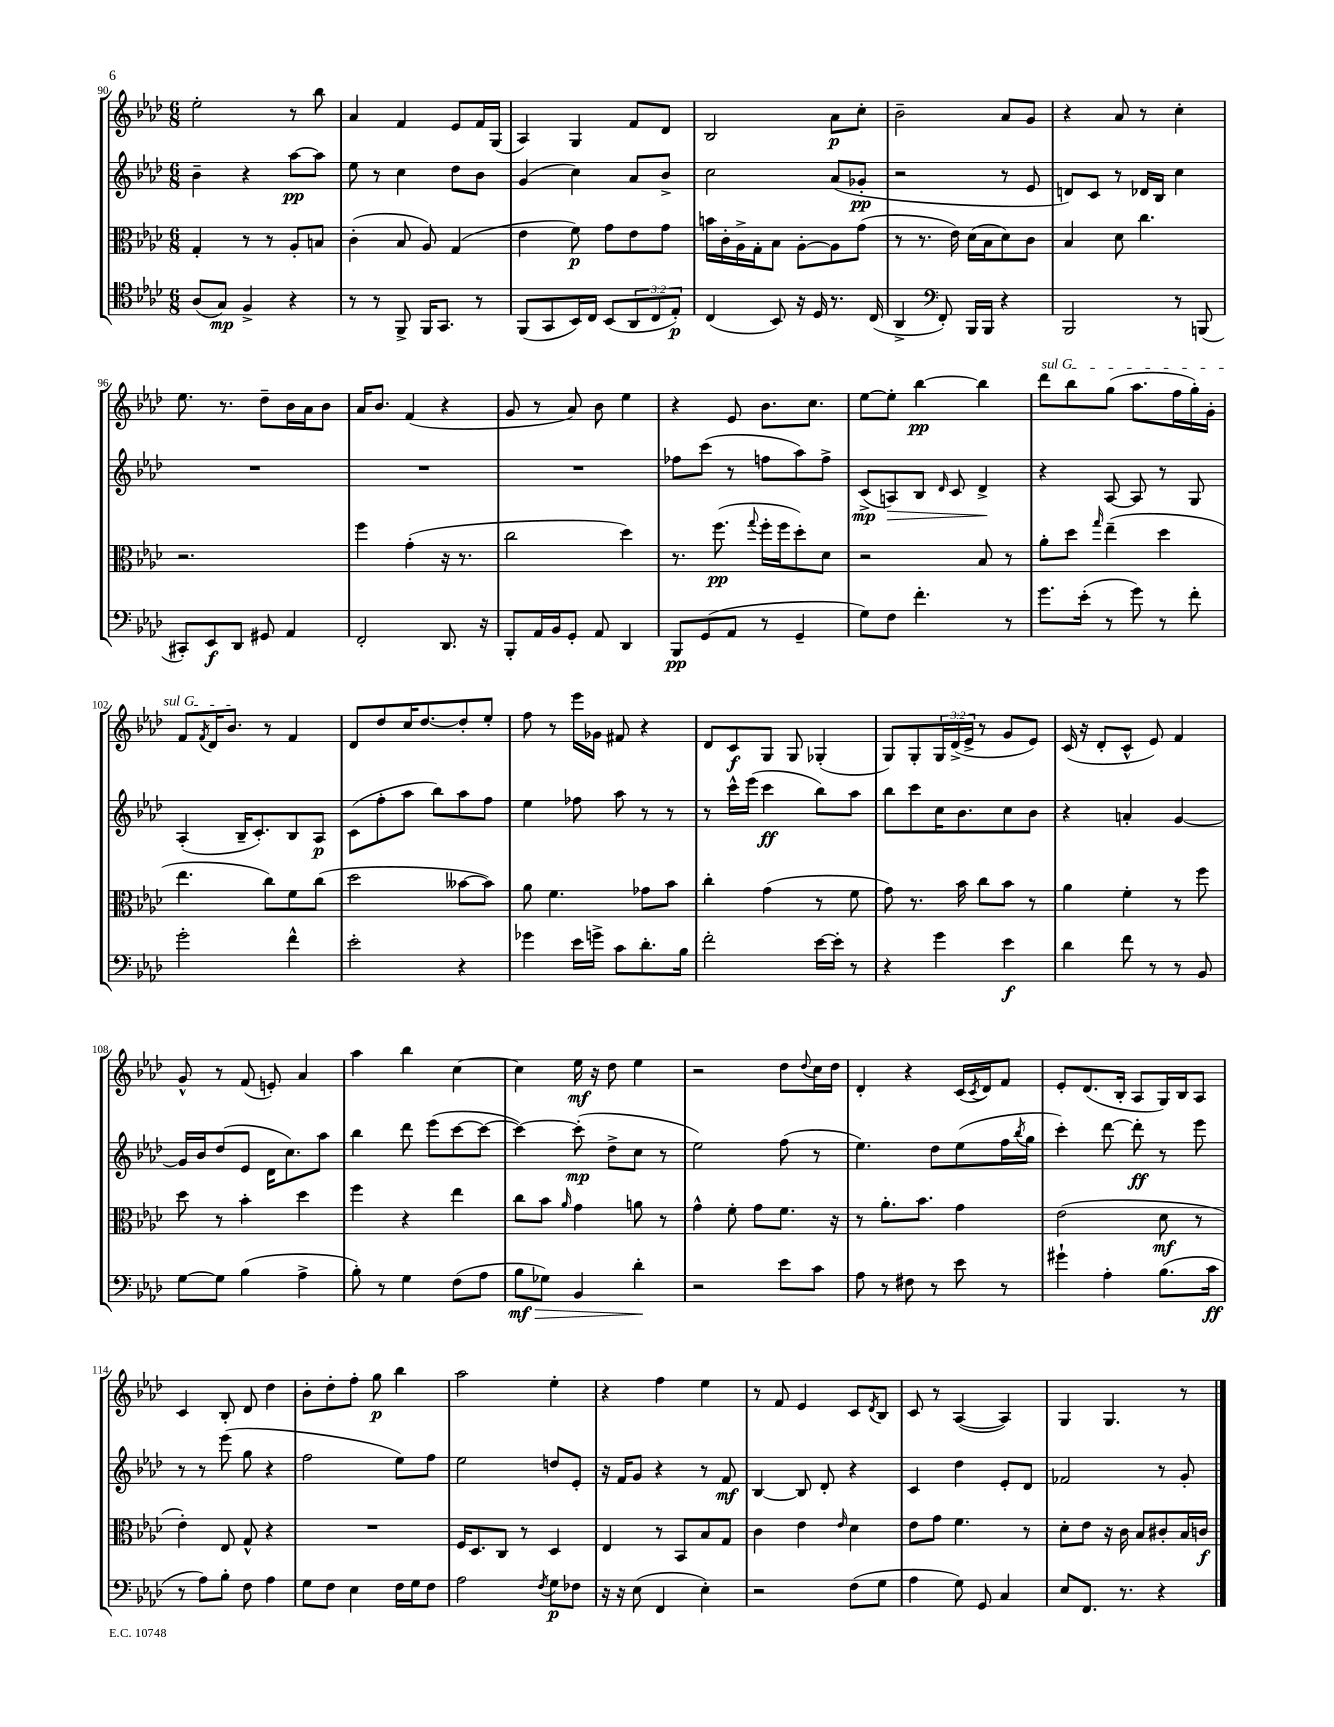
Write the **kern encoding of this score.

**kern	**kern	**kern	**kern
*staff4	*staff3	*staff2	*staff1
*clefC4	*clefC3	*clefG2	*clefG2
*k[b-e-a-d-]	*k[b-e-a-d-]	*k[b-e-a-d-]	*k[b-e-a-d-]
*M6/8	*M6/8	*M6/8	*M6/8
(8A-/L	4G'/	4b-~\	2ee-'\
8G/J)	.	.	.
4F^/	8r	4r	.
.	8r	.	.
4r	8A-'/L	[8aa-\L	8r
.	8B/J	8aa-\]J	8bb-\
=	=	=	=
8r	(4c'\	8ee-\	4a-/
8r	.	8r	.
8FF^/	8B-/	4cc\	4f/
16FF/LK	8A-/)	.	.
8.GG/J	.	.	.
.	(4G/	8dd-\L	8e-/L
8r	.	8b-\J	16f/L
.	.	.	(16G/JJ
=	=	=	=
(8FF/L	4e-\	(4g/	4A-/)
8GG/	.	.	.
16BB-/L)	8f\)	4cc\)	4G/
16C/JJ	.	.	.
(8BB-/L	8g\L	.	.
12AA-/	8e-\	8a-/L	8f/L
12C/	.	.	.
.	8g\J	8b-^/J	8d-/J
12E-'/J)	.	.	.
=	=	=	=
(4C/	16b\LL	2cc\	2B-/
.	16c'\	.	.
.	16A-^\	.	.
.	16G'\J	.	.
8BB-/)	8B-\J	.	.
16r	[8A-'\L	.	.
16D-/	.	.	.
8.r	8A-\]	(8a-/L	8a-\L
.	(8g\J	8g-'/J	8cc'\J
(16C/	.	.	.
=	=	=	=
4AA-^/	8r	2r	2b-~\
.	8.r	.	.
*clefF4	*	*	*
8FF'/)	.	.	.
.	16e-\)	.	.
16BBB-/LL	(16d-\LL	.	.
16BBB-/JJ	16B-\J	.	.
4r	8d-\)	8r	8a-/L
.	8c\J	8e-/	8g/J
=	=	=	=
2BBB-/	4B-/	8d/L)	4r
.	.	8c/J	.
.	8d-\	8r	8a-/
.	4.cc\	16d-/LL	8r
.	.	16B-/JJ	.
8r	.	4cc\	4cc'\
(8BBB/	.	.	.
=	=	=	=
8CC#'/L)	2.r	2.r	8.ee-\
8EE-/	.	.	.
.	.	.	8.r
8DD-/J	.	.	.
8GG#/	.	.	8dd-~\L
4AA-/	.	.	16b-\L
.	.	.	16a-\J
.	.	.	8b-\J
=	=	=	=
2FF'/	4ff\	2.r	16a-/LK
.	.	.	8.b-/J
.	(4g'\	.	(4f/
8.DD-/	16r	.	4r
.	8.r	.	.
16r	.	.	.
=	=	=	=
8BBB-'/L	2cc\	2.r	8g/
16AA-/L	.	.	8r
16BB-/J	.	.	.
8GG'/J	.	.	8a-/)
8AA-/	.	.	8b-\
4DD-/	4dd-\)	.	4ee-\
=	=	=	=
8BBB-/L	8.r	8ff-\L	4r
(8GG/	.	(8ccc\J	.
.	(8.ff\	.	.
8AA-/J	.	8r	8e-/
.	8qqgg/	.	.
8r	16ff'\LL	8ff\L	8.b-\L
.	16ff\J	.	.
4GG~/	8dd-'\)	8aa-\)	.
.	.	.	8.cc\J
.	8d-\J	8ff^\J	.
=	=	=	=
8G\L)	2r	(8c^/L	[8ee-\L
8F\J	.	8A/)	8ee-'\]J
4.f'\	.	8B-/J	[4bb-\
.	.	16qqd-/	.
.	.	8c/	.
.	8B-/	4d-^/	4bb-\]
8r	8r	.	.
=	=	=	=
8.g\L	8a-'\L	4r	8ddd-\L
.	8dd-\J	.	8bb-\
(16e-'\Jk	.	.	.
.	16qqgg/	.	.
8r	(4ee-~\	[8A-/	(8gg\J
8g\)	.	8A-/]	8.aa-\L
8r	4dd-\	8r	.
.	.	.	16ff\L
8f'\	.	8G/	16gg'\)
.	.	.	16g'\JJ
=	=	=	=
2g'\	4.ee-\	(4A-'/	8f/L
.	.	.	8qf/
.	.	.	16d-/K
.	.	.	8.b-/J
.	.	16B-~/LK	.
.	.	8.c'/)	.
.	8cc\L)	.	8r
4f^^\	8f\	8B-/	4f/
.	(8cc\J	8A-/J	.
=	=	=	=
2e-'\	2dd-\	(8c\L	8d-/L
.	.	8ff'\	8dd-/
.	.	8aa-\J	16cc/K
.	.	.	[8.dd-/
.	.	8bb-\L)	.
4r	[8b--\L	8aa-\	8dd-'/]
.	8b--\]J)	8ff\J	8ee-'/J
=	=	=	=
4g-\	8a-\	4ee-\	8ff\
.	4.f\	.	8r
16e-\LL	.	8ff-\	16eee-\LL
16g^\JJ	.	.	16g-\JJ
8c\L	.	8aa-\	8f#/
8.d-'\	8g-\L	8r	4r
.	8b-\J	8r	.
16B-\Jk	.	.	.
=	=	=	=
2f'\	4cc'\	8r	8d-/L
.	.	16ccc^^\LL	8c/
.	.	(16eee-\JJ	.
.	(4g\	4ccc\	8G/J
.	.	.	8G/
[16e-\LL	8r	8bb-\L)	(4G-'/
16e-'\]JJ	.	.	.
8r	8f\	8aa-\J	.
=	=	=	=
4r	8g\)	8bb-\L	8G/L)
.	8.r	8ccc\	8G'/
4g\	.	16cc\K	24G/L
.	.	.	(24d-^/
.	16b-\	8.b-\	.
.	.	.	24e-^/JJ
.	8cc\L	.	8r
4e-\	8b-\J	8cc\	8g/L
.	8r	8b-\J	8e-/J)
=	=	=	=
4d-\	4a-\	4r	(16c/
.	.	.	16r
.	.	.	8d-'/L
8f\	4f'\	4a'/	8c^^/J
8r	.	.	8e-/)
8r	8r	[4g/	4f/
8BB-/	8ff\	.	.
=	=	=	=
[8G\L	8dd-\	16g/]LL	8g^^/
.	.	16b-/J	.
8G\]J	8r	(8dd-/	8r
(4B-\	4b-'\	8e-/J	(8f/
.	.	16d-\LK	8e'/)
.	.	8.cc\)	.
4A-^\	4dd-\	.	4a-/
.	.	8aa-\J	.
=	=	=	=
8B-'\)	4ff\	4bb-\	4aa-\
8r	.	.	.
4G\	4r	8ddd-\	4bb-\
.	.	(8eee-\L	.
(8F\L	4ee-\	[8ccc\	[4cc\
8A-\J	.	8ccc\_J	.
=	=	=	=
8B-\L	8cc\L	4ccc\_)	4cc\]
8G-\J)	8b-\J	.	.
.	16qqa-/	.	.
4BB-/	4g\	(8ccc'\]	16ee-\
.	.	.	16r
.	.	8dd-^\L	8dd-\
4d-'\	8a\	8cc\J	4ee-\
.	8r	8r	.
=	=	=	=
2r	4g^^\	2ee-\)	2r
.	8f'\	.	.
.	8g\L	.	.
8e-\L	8.f\J	(8ff\	8dd-\L
.	.	.	8qqdd-/
8c\J	.	8r	16cc\L
.	16r	.	16dd-\JJ
=	=	=	=
8A-\	8r	4.ee-\)	4d-'/
8r	8.a-'\L	.	.
8F#\	.	.	4r
.	8.b-\J	.	.
8r	.	8dd-\L	.
8e-\	4g\	(8ee-\	(16c/LL
.	.	.	8qc/
.	.	.	16d-/J)
8r	.	16ff\L	8f/J
.	.	8qbb-/	.
.	.	16gg\JJ	.
=	=	=	=
4g#`\	(2e-\	4ccc'\)	8e-'/L
.	.	.	(8.d-/
4A-'\	.	[8ddd-\	.
.	.	.	16B-'/Jk
.	.	8ddd-'\]	8A-/L
(8.B-\L	8d-\	8r	16G/L)
.	.	.	16B-/J
.	8r	8eee-\	8A-/J
16c\Jk	.	.	.
=	=	=	=
8r	4e-'\)	8r	4c/
8A-\L)	.	8r	.
8B-'\J	8E-/	(8eee-\	8B-'/
8F\	8G^^/	8gg\	8d-/
4A-\	4r	4r	4dd-\
=	=	=	=
8G\L	2.r	2ff\	8b-'\L
8F\J	.	.	8dd-'\
4E-\	.	.	8ff'\J
.	.	.	8gg\
16F\LL	.	8ee-\L)	4bb-\
16G\J	.	.	.
8F\J	.	8ff\J	.
=	=	=	=
2A-\	16F/LK	2ee-\	2aa-\
.	8.D-/	.	.
.	8C/J	.	.
.	8r	.	.
8qF/	.	.	.
8G\L	4D-/	8dd/L	4ee-'\
8F-\J	.	8e-'/J	.
=	=	=	=
16r	4E-/	16r	4r
16r	.	16f/LK	.
(8E-\	.	8g/J	.
4FF/	8r	4r	4ff\
.	8BB-/L	.	.
4E-'\)	8B-/	8r	4ee-\
.	8G/J	8f/	.
=	=	=	=
2r	4c\	[4B-/	8r
.	.	.	8f/
.	4e-\	8B-/]	4e-/
.	.	8d-'/	.
.	16qqe-/	.	.
(8F\L	4d-\	4r	8c/L
.	.	.	8qd-/
8G\J	.	.	8B-/J
=	=	=	=
4A-\	8e-\L	4c/	8c/
.	8g\J	.	8r
8G\)	4.f\	4dd-\	([4A-/
8GG/	.	.	.
4C/	.	8e-'/L	4A-/])
.	8r	8d-/J	.
=	=	=	=
8E-/L	8d-'\L	2f-/	4G/
8.FF/J	8e-\J	.	.
.	16r	.	4.G/
8.r	16c\	.	.
.	8B-/L	.	.
4r	8c#'/	8r	.
.	16B-/L	8g'/	8r
.	16c/JJ	.	.
==	==	==	==
*-	*-	*-	*-
